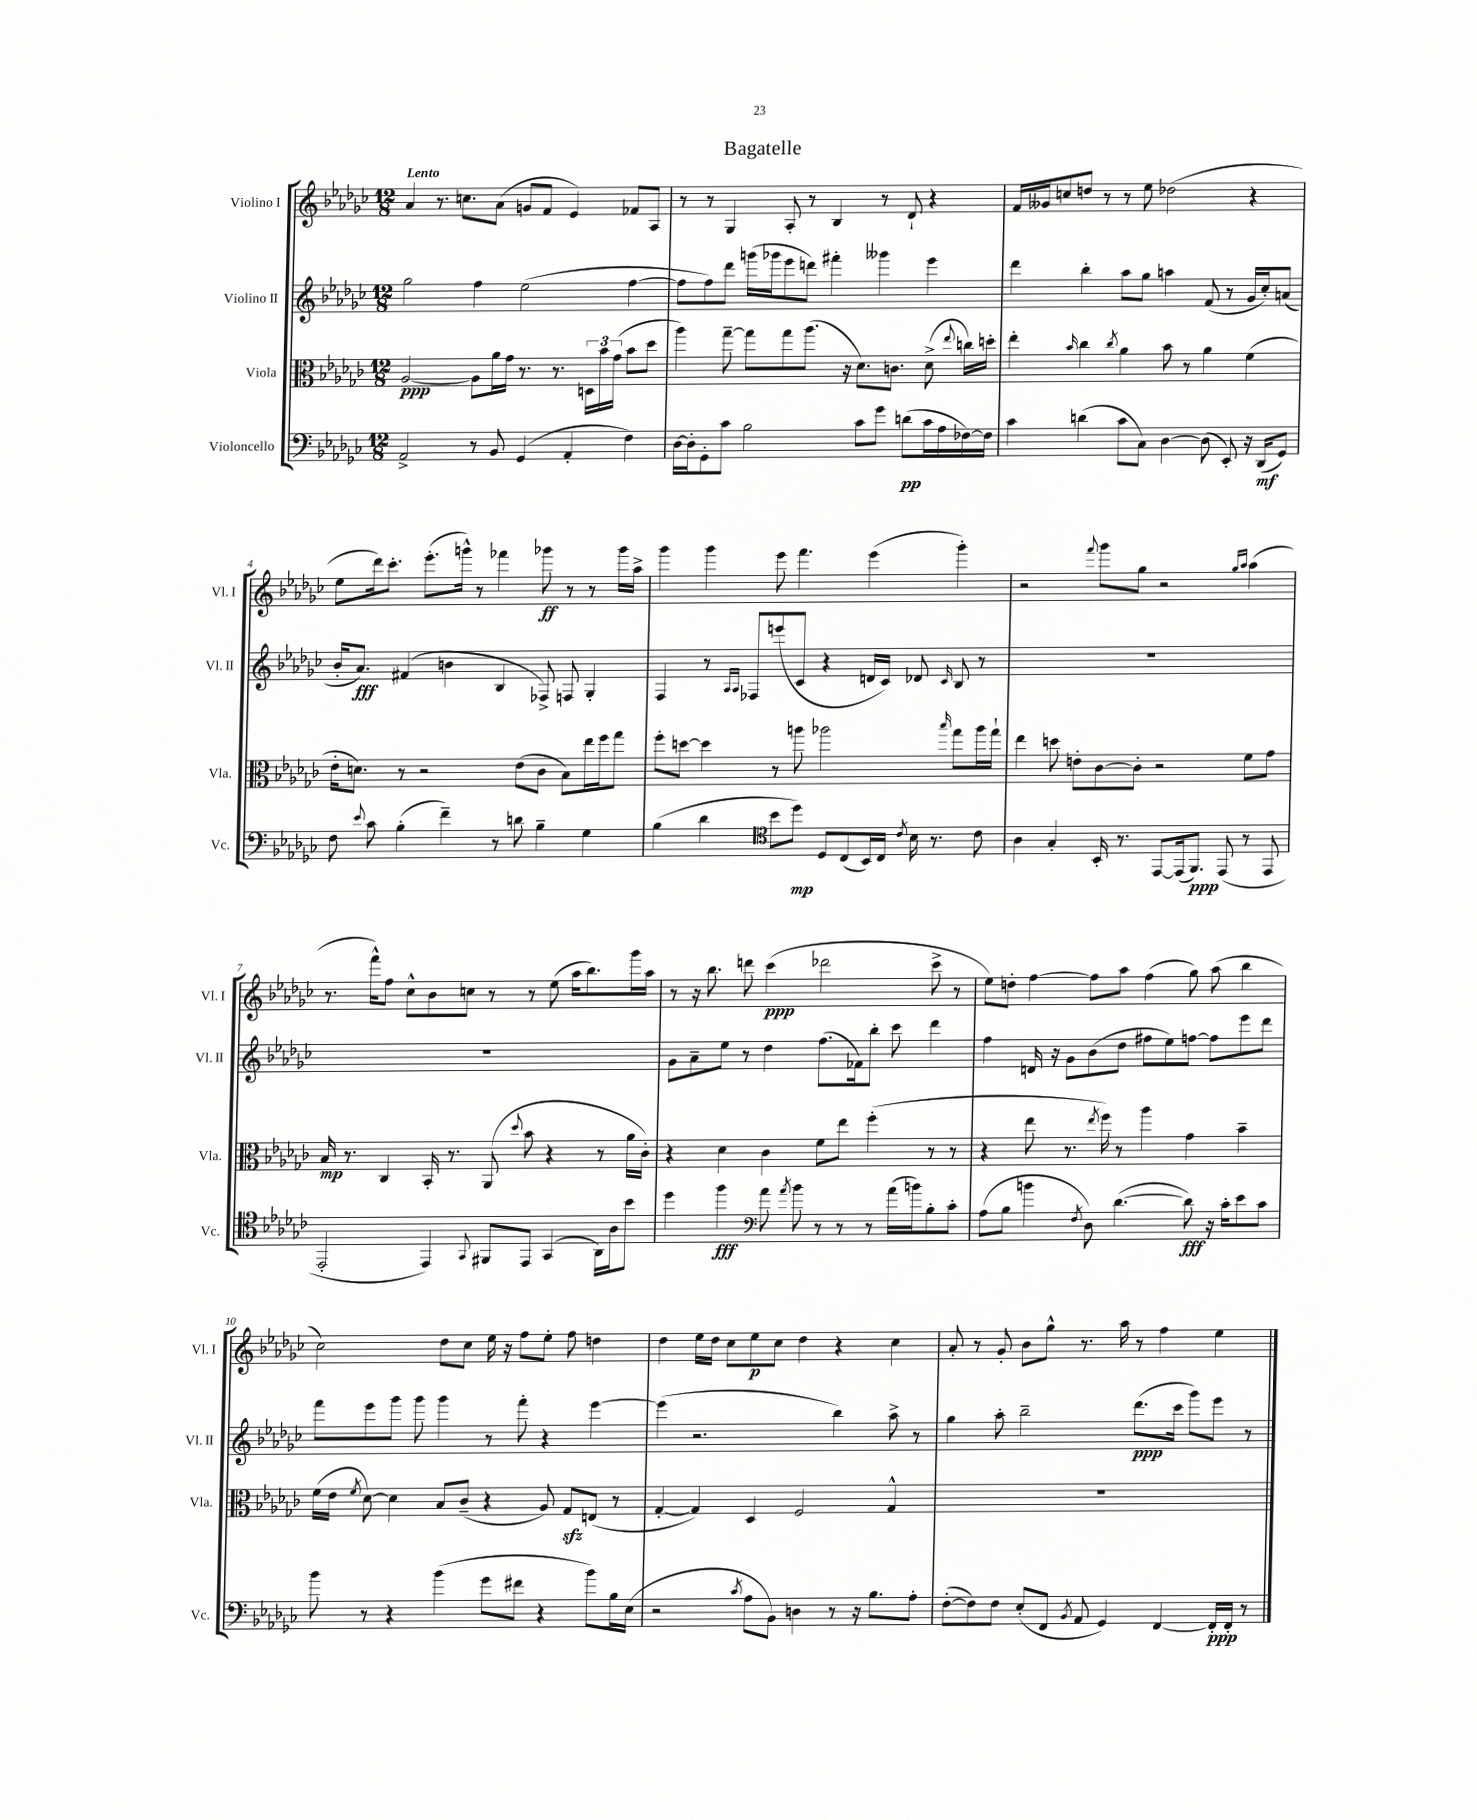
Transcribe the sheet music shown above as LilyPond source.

\header { title = "Bagatelle" }
<<
\new StaffGroup <<
\new Staff = "s0" \with { instrumentName = "Violino I" shortInstrumentName = "Vl. I" } {
    \clef treble \key ges \major \numericTimeSignature \time 12/8 \tempo "Lento"
    \autoBeamOff aes'4 r8. c''8.[ aes'8]( g'8[ f'8] ees'4) fes'8[ aes8] |
    r8 r8 ges4 aes8-. r8 bes4 r8 des'8-! r4 |
    f'16[ geses'16 c''8 d''8] r8 r8 ees''8 des''2( r4 |
    ees''8[ des'''16) ces'''8.]-. ees'''8.[-.( g'''16]-^) r8 fes'''4 ges'''8\ff r8 r8 ges'''16[ aes''16]-> |
    ges'''4 ges'''4 ees'''8 f'''4. ees'''4( ges'''4-.) |
    r2 \appoggiatura { f'''8 } ges'''8[ ges''8] r2 \grace { ges''16[ aes''16] } aes''4( |
    r8. f'''16[-^) f''8] ces''8[-^ bes'8 c''8] r8 r8 ees''8( aes''16[ bes''8.) ges'''16 aes''16] |
    r8 r16 bes''8. d'''8 ces'''4\ppp( des'''2 ces'''8-> r8 |
    ees''8[) d''8]-. f''4~ f''8[ aes''8] f''4( ges''8) aes''8( bes''4 |
    ces''2) des''8[ ces''8] ees''16 r16 f''8[ ees''8]-. f''8 d''4 |
    des''4 ees''16[ des''16] ces''8[ ees''8\p ces''8] des''4 r4 ces''4 |
    aes'8-. r8 ges'8-. bes'8[ ges''8]-^ r8. aes''16 r8 f''4 ees''4 \bar "|." |
}
\new Staff = "s1" \with { instrumentName = "Violino II" shortInstrumentName = "Vl. II" } {
    \clef treble \key ges \major \numericTimeSignature \time 12/8
    \autoBeamOff ges''2 f''4 ees''2( f''4~ |
    f''8[ f''8) des'''8] g'''16[( ges'''16 ees'''8 d'''8]) fis'''4-. geses'''4 ees'''4 |
    des'''4 bes''4-. aes''8[ ges''8] a''4 f'8( r8 ges'16[ ces''16-.) a'8]( |
    bes'16[-. aes'8.]\fff) fis'4( b'4 bes4 fes8->) f8 ges4-. |
    f4 r8 \grace { aes16[ aes16] } fes8[ e'''8( ces'8] r4 d'16[ ces'16]) des'8 \grace { ces'16 } bes8 r8 |
    R1. |
    R1. |
    ges'8[ aes'8-- ees''8] r8 des''4 f''8.[( fes'16) bes''8]-. ces'''8 des'''4 |
    f''4 d'16 r16 ges'8[ bes'8( des''8] fis''8[ ees''8) f''8]~ f''8[ ees'''8 des'''8] |
    f'''8[ ees'''8 ges'''8] ges'''8 ges'''4 r8 f'''8-. r4 ees'''4~ |
    ees'''4( r2. bes''4) aes''8-> r8 |
    ges''4 aes''8-. bes''2-- des'''8.[\ppp( ces'''16] ges'''8[) ees'''8] r8 \bar "|." |
}
\new Staff = "s2" \with { instrumentName = "Viola" shortInstrumentName = "Vla." } {
    \clef alto \key ges \major \numericTimeSignature \time 12/8
    \autoBeamOff aes2~\ppp aes8[ aes'16 ges'16] r8. r8. \tuplet 3/2 { d16[ bes'16 ges'16]( } bes'8[ des''8] |
    aes''4) ges''8~-- ges''8[ ges''8 aes''8.]( r16 des'8.[) c'8.] des'8->( \appoggiatura { ees''8 } c''16[) d''16]-. |
    ees''4-. \grace { bes'16 } ces''4 \acciaccatura { ces''8 } aes'4 bes'8 r8 aes'4 f'4( |
    ees'16[-. d'8.]) r8 r2 ees'8[( ces'8] bes8[) ees''16 f''16 ges''8] |
    f''8[-. d''8]~ d''4 r8 a''8 aes''2 \grace { bes''16 } ges''8[ aes''16 ges''16]-! |
    ees''4 d''8 e'8[-. ces'8~ ces'8]-. r2 f'8[ ges'8] |
    bes16\mp r8. ces4 bes,16-. r8. aes,8( \appoggiatura { des''8 } bes'8 r4 r8 aes'16[ ces'16]-.) |
    r4 des'4 ces'4 f'8[ ees''8] f''4-.( r8 r8 |
    r4 ees''8 r8. \acciaccatura { ees''8 } f''16) r8 aes''4 ges'4 bes'4-- |
    f'16[( ees'16] \acciaccatura { f'8 } des'8~) des'4 bes8[ ces'8]--( r4 aes8) ges8[\sfz e8]( r8 |
    ges4~-. ges4) des4 f2 ges4-^ |
    R1. \bar "|." |
}
\new Staff = "s3" \with { instrumentName = "Violoncello" shortInstrumentName = "Vc." } {
    \clef bass \key ges \major \numericTimeSignature \time 12/8
    \autoBeamOff aes,2-> r8 bes,8 ges,4( aes,4-. f4) |
    des16[~ des16-. ges,8-. ces'8] bes2 ces'8[ ges'8] d'8[\pp( ces'16 aes16 fes16~) fes16] |
    ces'4 d'4( ces'8[ ces8]) des4~ des8( ees,8-.) r16 des,16[\mf( ges,8]) |
    f8 \appoggiatura { ees'8 } ces'8 bes4-.( f'4--) r8 d'8 bes4-- ges4 |
    bes4( des'4 \clef tenor bes'8[ des''8]\mp) des8[ ces8( bes,16) ces16] \acciaccatura { ces'8 } bes16 r8. ces'8 |
    aes4 ges4-. bes,16-. r8. ees,8[~ ees,16( f,8.]\ppp) ees,8( r8 ees,8 |
    ees,2-. ees,4) \appoggiatura { ges,8 } fis,8[ ees,8] ges,4( aes,16[) aes16 bes'8] |
    des''4 f''4\fff \clef bass aes'8 \acciaccatura { aes'8 } bes'8 r8 r8 r8 aes'16[( b'16) bes8-. ces'8]-. |
    aes8[( bes8] b'4 \acciaccatura { f8 } des8) des'4.~( des'8\fff) r16 ces'16[-. ees'8 ces'8] |
    bes'8 r8 r4 bes'4( ges'8[ fis'8] r4 bes'8[) bes16 ees16]( |
    r2 \acciaccatura { ces'8 } aes8[ bes,8]) d4 r8 r16 bes8.[ aes8]-. |
    f8[~-.( f8) f8] ees8[-.( f,8] \acciaccatura { bes,8 } aes,8 ges,4) f,4~ f,16[-.\ppp f,16]-. r8 \bar "|." |
}
>>
>>
